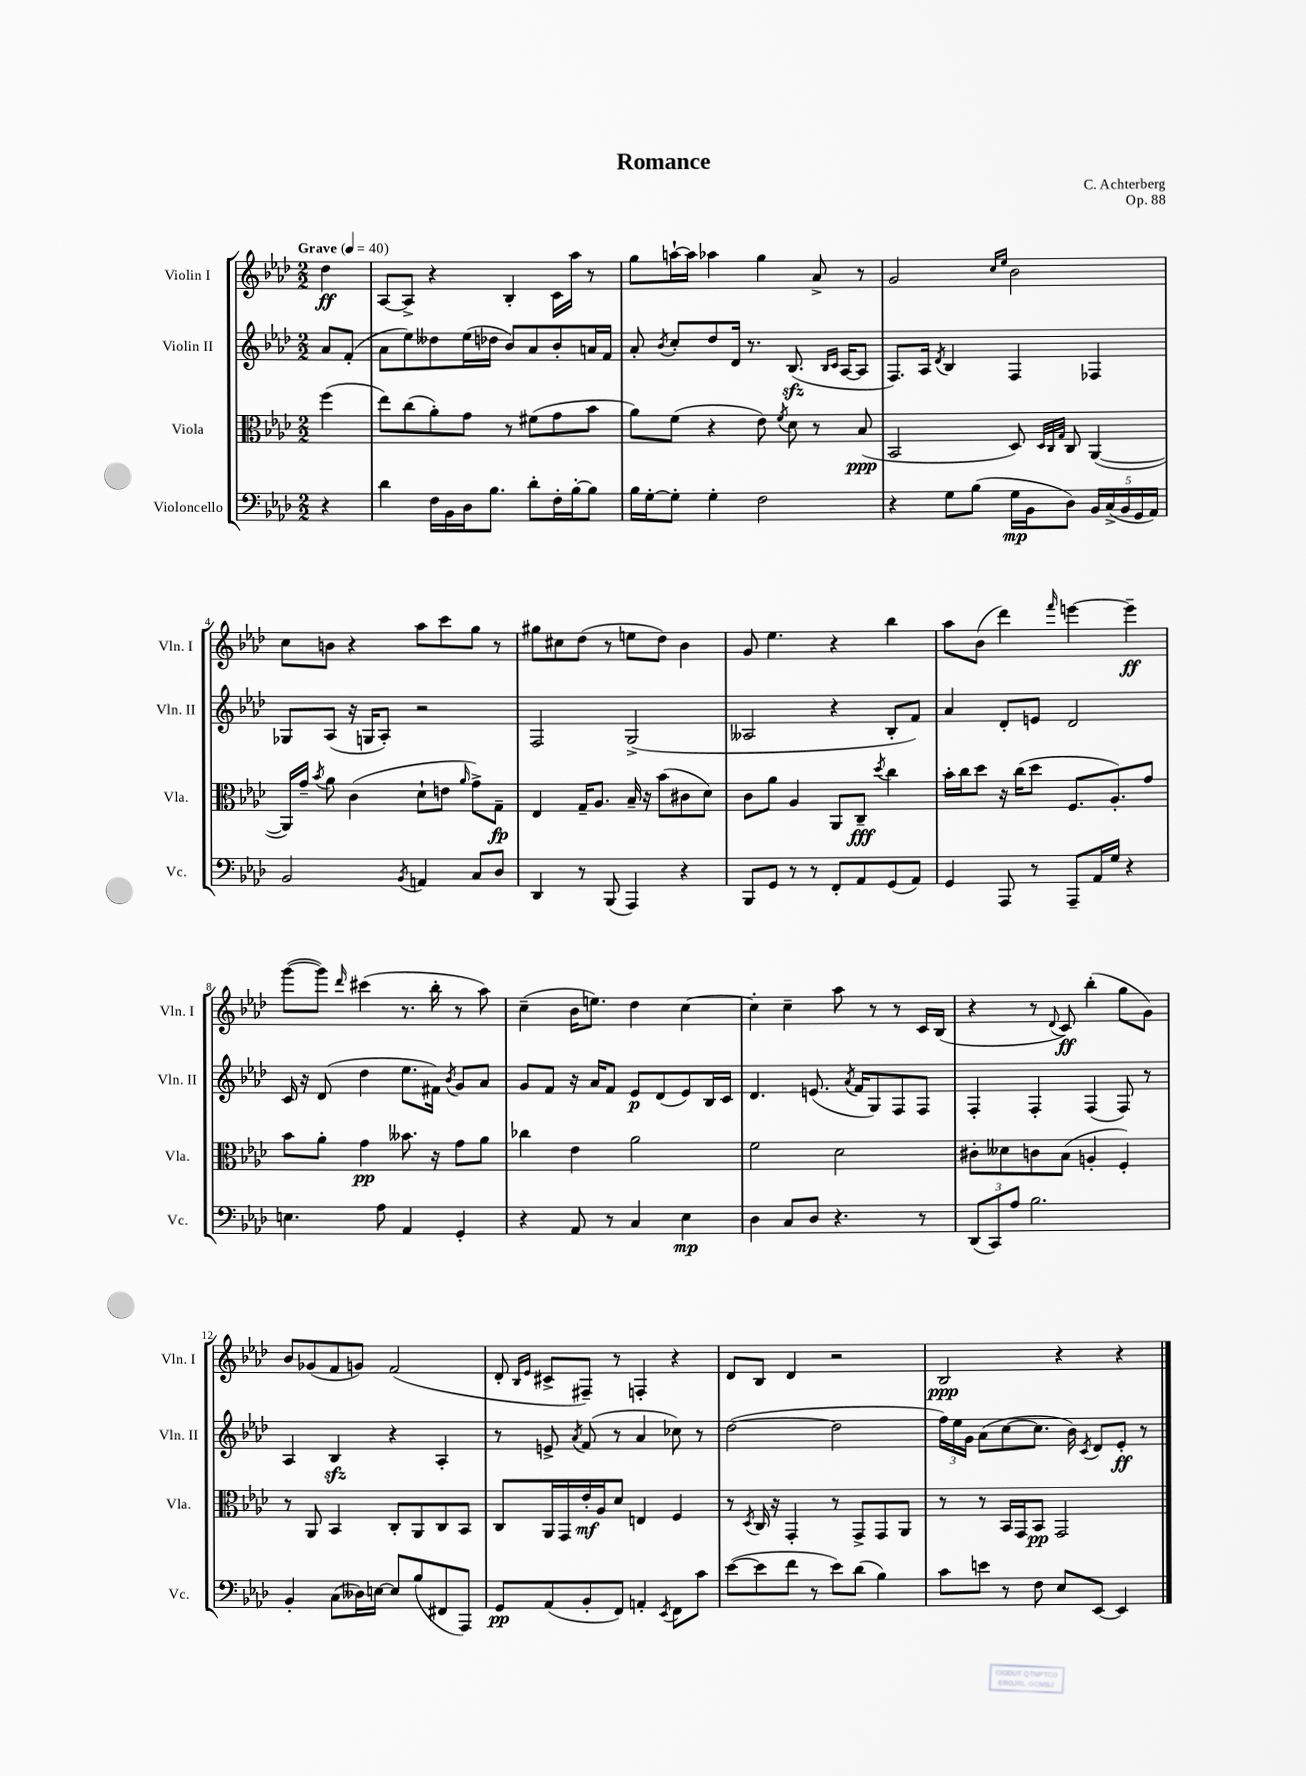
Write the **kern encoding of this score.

**kern	**kern	**kern	**kern
*staff4	*staff3	*staff2	*staff1
*clefF4	*clefC3	*clefG2	*clefG2
*k[b-e-a-d-]	*k[b-e-a-d-]	*k[b-e-a-d-]	*k[b-e-a-d-]
*M2/2	*M2/2	*M2/2	*M2/2
*MM40	*MM40	*MM40	*MM40
4r	(4ff	8a-	4dd-
.	.	(8f'	.
=	=	=	=
4d-	8ee-)	8a-	[8A-
.	(8cc	8ee-)	8A-^]
16F	8a-')	8dd--	4r
16BB-	.	.	.
16D-	8g	(16ee-	.
8.B-	.	16dd-	.
.	8r	8b-)	4B-'
8d-'	(8f#	8a-	.
16F'	8g	8b-'	16c
[16B-'	.	.	16aa-
8B-]	8b-	16a	8r
.	.	16f	.
=	=	=	=
16B-	8a-)	8a-'	8gg
[16G'	.	.	.
.	.	8qb-	.
8G']	(8f	8cc'	[16aa`
.	.	.	16aa]
4G'	4r	8dd-	4aa-
.	.	16d-	.
.	.	8.r	.
2F	8e-)	.	4gg
.	8qf	.	.
.	8d-	(8.B-	.
.	8r	.	8a-^
.	.	16qqB-	.
.	.	16qqc	.
.	.	[16A-	.
.	(8B-	8A-]	8r
=	=	=	=
4r	2BB-	8.F)	2g
.	.	16A-	.
.	.	8qd-	.
8G	.	4B-	.
(8B-	.	.	.
.	.	.	16qqcc
.	.	.	16qqee-
16G	8D-)	4F	2b-
16BB-	.	.	.
.	32qqD-	.	.
.	32qqC	.	.
.	32qqG	.	.
8D-)	8C	.	.
20BB-	([4AA-	4F-	.
(20C^	.	.	.
20BB-	.	.	.
20GG	.	.	.
20AA-)	.	.	.
=	=	=	=
2BB-	16AA-])	8G-	8cc
.	16g~	.	.
.	8qb-	.	.
.	8a-	(8A-	8b
.	(4c	16r	4r
.	.	16G	.
.	.	8A-')	.
8qBB-	.	.	.
4AA	8d-`	2r	8aa-
.	8e	.	8ccc
.	16qqa-	.	.
8C	8g^)	.	8gg
8D-	8G~	.	8r
=	=	=	=
4DD-	4E-	2F	8gg#
.	.	.	8cc#
8r	16G~	.	(8dd-
.	8.A-	.	.
(8BBB-	.	.	8r
4AAA-)	16B-~	(2G^	8ee
.	16r	.	.
.	(8b-	.	8dd-)
4r	8c#	.	4b-
.	8d-)	.	.
=	=	=	=
8BBB-	8c	2A--	8g
8GG	8a-	.	4.ee-
8r	4A-	.	.
8r	.	.	.
8FF'	8AA-	4r	4r
8AA-	8C~	.	.
.	8qdd-	.	.
(8GG	4cc	8B-'	4bb-
8AA-)	.	8f)	.
=	=	=	=
4GG	16b-'	4a-	8aa-
.	16cc	.	.
.	8dd-	.	(8b-
8AAA-	16r	8d-'	4ddd-)
.	(16cc	.	.
8r	8dd-	8e	.
.	.	.	16qqfff
8AAA-~	8.F	2d-	[4eee
16AA-	.	.	.
16G	8.A-')	.	.
4r	.	.	4eee~]
.	8g	.	.
=	=	=	=
4.E	8b-	16c	([8ggg
.	.	16r	.
.	8a-'	(8d-	8ggg])
.	.	.	16qqddd-
.	4g	4dd-	(4ccc#
8A-	.	.	.
4AA-	8.b--	8.ee-	8.r
.	16r	16f#)	16bb-'
.	.	8qb-	.
4GG'	8g	8g	8r
.	8a-	8a-	8aa-)
=	=	=	=
4r	4cc-	8g	(4cc~
.	.	8f	.
8AA-	4e-	16r	16b-
.	.	16a-	8.ee)
8r	.	8f	.
4C	2a-	8e-	4dd-
.	.	(8d-	.
4E-	.	8e-)	[4cc
.	.	16B-	.
.	.	16c	.
=	=	=	=
4D-	2f	4.d-	4cc']
8C	.	.	4cc~
8D-	.	(8.e	.
4.r	2d-	.	8aa-
.	.	8qa-	.
.	.	16f	.
.	.	8G)	8r
.	.	8F	8r
8r	.	8F	16c
.	.	.	(16B-
=	=	=	=
(12DD-	8c#'	4F'	4r
12CC)	.	.	.
.	8d--	.	.
12A-	.	.	.
2.B-	8c	4F'	8r
.	.	.	8qqd-
.	(8B-	.	8c)
.	4A'	(4F	(4bb-'
.	4F')	8F)	8gg
.	.	8r	8g)
=	=	=	=
4BB-'	8r	4A-	8b-
.	8AA-	.	(8g-
(8C	4BB-	4B-	8f
16D--)	.	.	8g)
[16E	.	.	.
8E]	8C'	4r	(2f
(8B-	8AA-	.	.
8FF#	8C	4A-'	.
8AAA-)	8BB-	.	.
=	=	=	=
8GG	8C	8r	8d-'
.	.	.	16qqB-
.	.	.	16qqe-
(8AA-	16AA-	8e^	8c#^
.	16GG	.	.
.	.	8qa-	.
8BB-'	16e-'	(8f	8F#~)
.	16A-	.	.
8FF)	8d-	8r	8r
4AA'	4E	4a-	4F'
8qEE-	.	.	.
8FF	4F	8cc-)	4r
8c	.	8r	.
=	=	=	=
([8e-	8r	([2dd-	8d-
.	8qD-	.	.
8e-]	16C	.	8B-
.	16r	.	.
8f	4GG'	.	4d-
8r	.	.	.
8e-)	8r	2dd-]	2r
(8d-	8GG^	.	.
4B-)	8GG	.	.
.	8AA-	.	.
=	=	=	=
8c	8r	24ff)	2B-
.	.	24ee-	.
.	.	24g	.
8e	8r	(8a-	.
8r	16BB-	[8cc	.
.	16GG	.	.
8F	8BB-	8.cc]	.
8E-	2GG	.	4r
.	.	16b-)	.
.	.	8qc	.
[8EE-	.	8d-	.
4EE-]	.	8e-'	4r
.	.	8r	.
==	==	==	==
*-	*-	*-	*-
